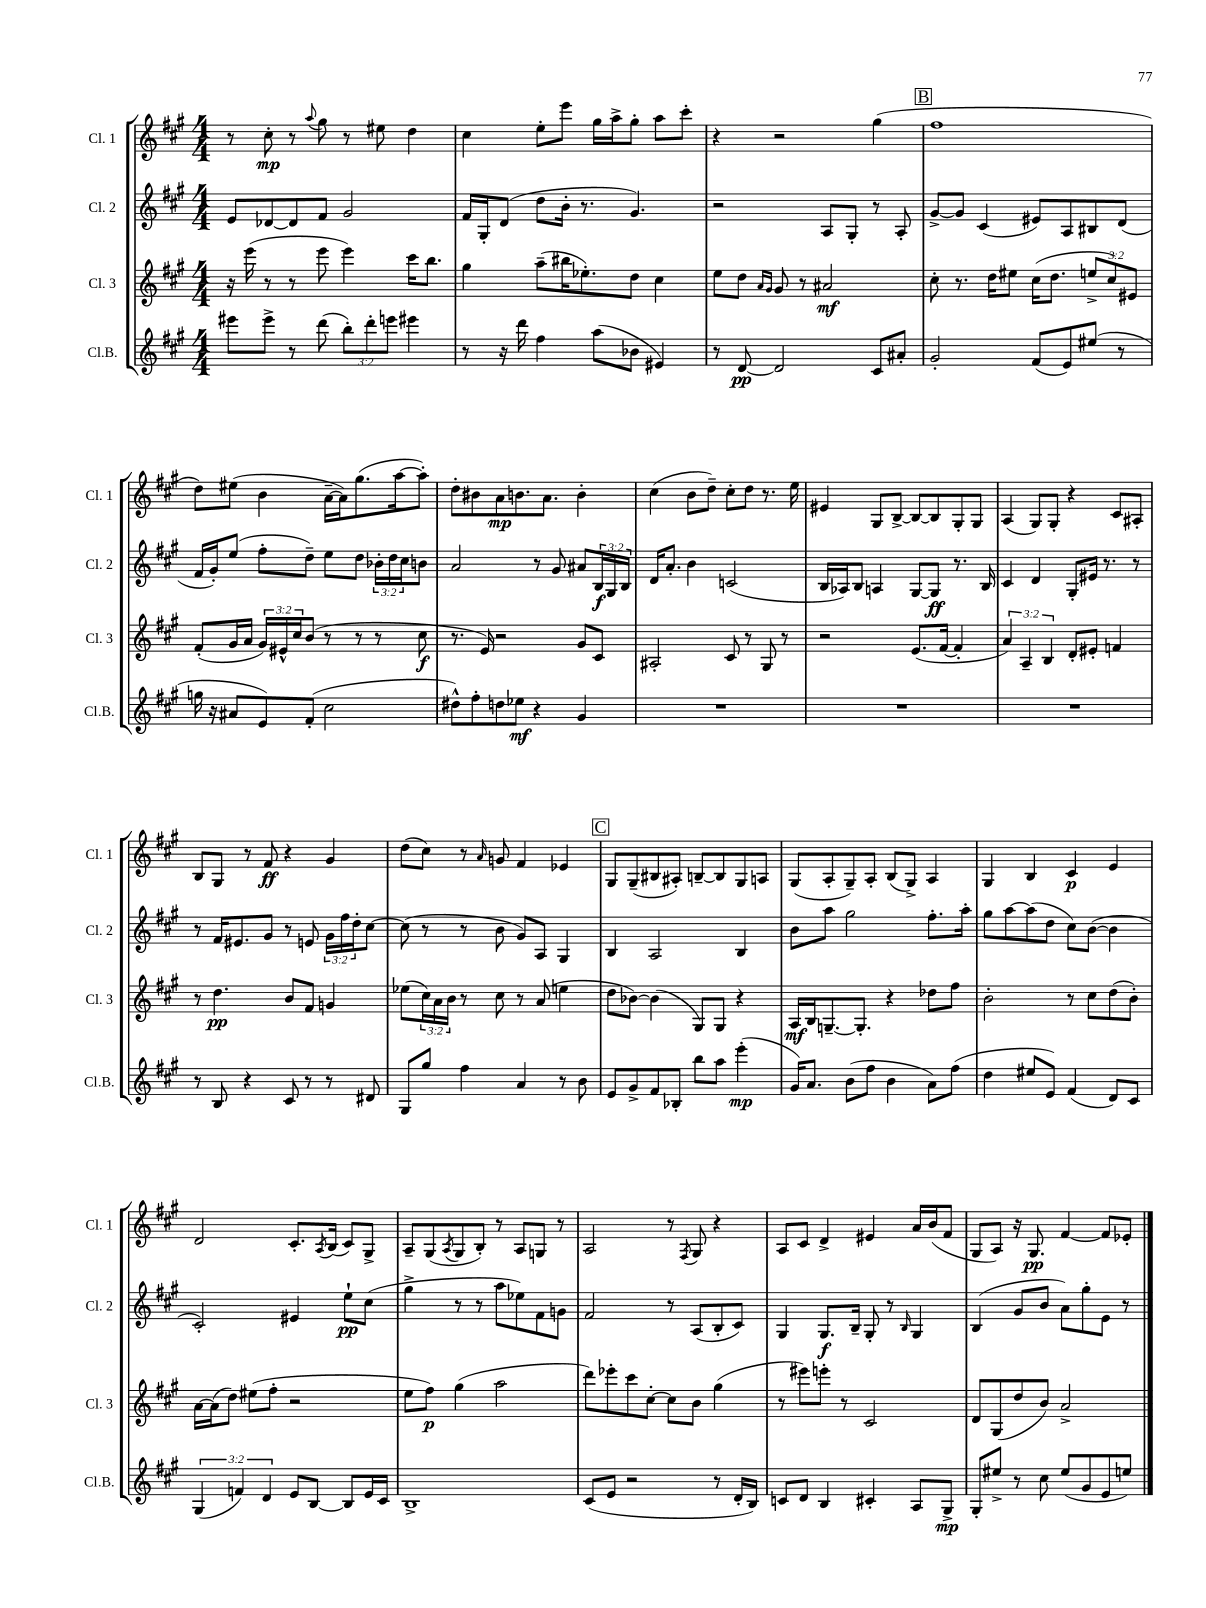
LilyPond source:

<<
\new StaffGroup <<
\new Staff = "s0" \with { instrumentName = "Cl. 1" shortInstrumentName = "Cl. 1" } {
    \clef treble \key a \major \numericTimeSignature \time 4/4
    r8 cis''8-.\mp r8 \appoggiatura { a''8 } gis''8 r8 eis''8 d''4 |
    cis''4 e''8-. e'''8 gis''16 a''16-> gis''8-. a''8 cis'''8-. |
    r4 r2 gis''4( |
    \mark \markup { \box "B" } fis''1 |
    d''8) eis''8( b'4 a'16~-- a'16) gis''8.( a''16~ a''8-.) |
    d''8-. bis'8 a'8\mp b'8. a'8. b'4-. |
    cis''4( b'8 d''8--) cis''8-. d''8 r8. e''16 |
    eis'4 gis8 b8~-> b8~ b8 gis8-. gis8 |
    a4( gis8) gis8-. r4 cis'8 ais8-. |
    b8 gis8 r8 fis'8\ff r4 gis'4 |
    d''8( cis''8) r8 \grace { a'16 } g'8 fis'4 ees'4 |
    \mark \markup { \box "C" } gis8 gis8--( bis8 ais8-.) b8~-- b8 gis8 a8 |
    gis8( a8-. gis8--) a8-. b8( gis8->) a4 |
    gis4 b4 cis'4\p e'4 |
    d'2 cis'8.-. \acciaccatura { a8 } b16( cis'8) gis8-> |
    a8-- gis8( \acciaccatura { a8 } gis8 b8-.) r8 a8 g8 r8 |
    a2 r8 \acciaccatura { fis8 } gis8 r4 |
    a8 cis'8 d'4-> eis'4 a'16 b'16( fis'8 |
    gis8 a8) r16 gis8.\pp fis'4~ fis'8 ees'8-. \bar "|." |
}
\new Staff = "s1" \with { instrumentName = "Cl. 2" shortInstrumentName = "Cl. 2" } {
    \clef treble \key a \major \numericTimeSignature \time 4/4 \override Staff.TupletNumber.text = #tuplet-number::calc-fraction-text
    e'8 des'8~ des'8 fis'8 gis'2 |
    fis'16 gis16-. d'8( d''8 b'16-. r8. gis'4.) |
    r2 a8 gis8-. r8 a8-. |
    \mark \markup { \box "B" } gis'8~-> gis'8 cis'4( eis'8) a8 bis8 d'8( |
    fis'16 gis'16-.) e''8( fis''8-. d''8--) e''8 d''8 \tuplet 3/2 { bes'16-. d''16 cis''16 } b'8 |
    a'2 r8 gis'8 ais'8 \tuplet 3/2 { b16\f gis16 b16 } |
    d'16 a'8.-. b'4 c'2( |
    b16 aes16) b8 a4 gis8~ gis8\ff r8. b16 |
    cis'4 d'4 gis8-. eis'16 r8. r8 |
    r8 fis'16 eis'8. gis'8 r8 e'8 \tuplet 3/2 { gis'16 fis''16 d''16-. } cis''8~ |
    cis''8( r8 r8 b'8 gis'8) a8 gis4 |
    \mark \markup { \box "C" } b4 a2 b4 |
    b'8 a''8 gis''2 fis''8.-. a''16-. |
    gis''8 a''8~ a''8( d''8 cis''8) b'8~( b'4 |
    cis'2-.) eis'4 e''8-!\pp cis''8( |
    gis''4-> r8 r8 a''8 ees''8) fis'8 g'8 |
    fis'2 r8 a8( b8-. cis'8) |
    gis4 gis8.\f b16-- gis8-. r8 \grace { b16 } gis4 |
    b4( gis'8 b'8 a'8) gis''8-. e'8 r8 \bar "|." |
}
\new Staff = "s2" \with { instrumentName = "Cl. 3" shortInstrumentName = "Cl. 3" } {
    \clef treble \key a \major \numericTimeSignature \time 4/4 \override Staff.TupletNumber.text = #tuplet-number::calc-fraction-text
    r16 e'''16( r8 r8 e'''8 e'''4) cis'''16 b''8. |
    gis''4 a''8--( bis''16 ees''8.-.) d''8 cis''4 |
    e''8 d''8 \grace { a'16 gis'16 } gis'8 r8 ais'2\mf |
    \mark \markup { \box "B" } cis''8-. r8. d''16 eis''8 cis''16( d''8. \tuplet 3/2 { e''8-> cis''8) eis'8 } |
    fis'8-.( gis'16 a'16 \tuplet 3/2 { gis'16) eis'16-^ cis''16 } b'8( r8 r8 r8 cis''8\f |
    r8. e'16) r2 gis'8 cis'8 |
    ais2-. cis'8 r8 gis8 r8 |
    r2 e'8.( fis'16~ fis'4-. |
    \tuplet 3/2 { a'4) a4-- b4 } d'8-. eis'8-. f'4 |
    r8 d''4.\pp b'8 fis'8 g'4 |
    ees''8( \tuplet 3/2 { cis''16) a'16 b'16 } r8 cis''8 r8 a'8( e''4 |
    \mark \markup { \box "C" } d''8 bes'8~) bes'4( gis8) gis8 r4 |
    a16\mf b16 g8.~-- g8.-. r4 des''8 fis''8 |
    b'2-. r8 cis''8 d''8( b'8-.) |
    a'16~ a'16( d''8) eis''8( fis''8-. r2 |
    e''8 fis''8\p) gis''4( a''2 |
    d'''8) ees'''8-. cis'''8 cis''8~-. cis''8 b'8 gis''4( |
    r8 eis'''8) e'''8-. r8 cis'2 |
    d'8 gis8( d''8 b'8) a'2-> \bar "|." |
}
\new Staff = "s3" \with { instrumentName = "Cl.B." shortInstrumentName = "Cl.B." } {
    \clef treble \key a \major \numericTimeSignature \time 4/4 \override Staff.TupletNumber.text = #tuplet-number::calc-fraction-text
    eis'''8 eis'''8-> r8 d'''8( \tuplet 3/2 { b''8-.) d'''8-. e'''8 } eis'''4 |
    r8 r16 d'''16 fis''4 a''8( bes'8 eis'4) |
    r8 d'8~\pp d'2 cis'8 ais'8-. |
    \mark \markup { \box "B" } gis'2-. fis'8( e'8) eis''8( r8 |
    g''16 r16 ais'8 e'8) fis'8-.( cis''2 |
    dis''8-^) fis''8-. d''8 ees''8\mf r4 gis'4 |
    R1 |
    R1 |
    R1 |
    r8 b8 r4 cis'8 r8 r8 dis'8 |
    gis8 gis''8 fis''4 a'4 r8 b'8 |
    \mark \markup { \box "C" } e'8 gis'8-> fis'8 bes8-. b''8 a''8 e'''4-.\mp( |
    gis'16) a'8. b'8( fis''8 b'4 a'8) fis''8( |
    d''4 eis''8 e'8) fis'4( d'8) cis'8 |
    \tuplet 3/2 { gis4( f'4) d'4 } e'8 b8~ b8 e'16 cis'16 |
    b1-> |
    cis'8( e'8 r2 r8 d'16-. b16) |
    c'8 d'8 b4 cis'4-. a8 gis8->\mp |
    gis8-. eis''8-> r8 cis''8 eis''8( gis'8 e'8 e''8) \bar "|." |
}
>>
>>
\layout { \context { \Score \remove "Bar_number_engraver" } }
